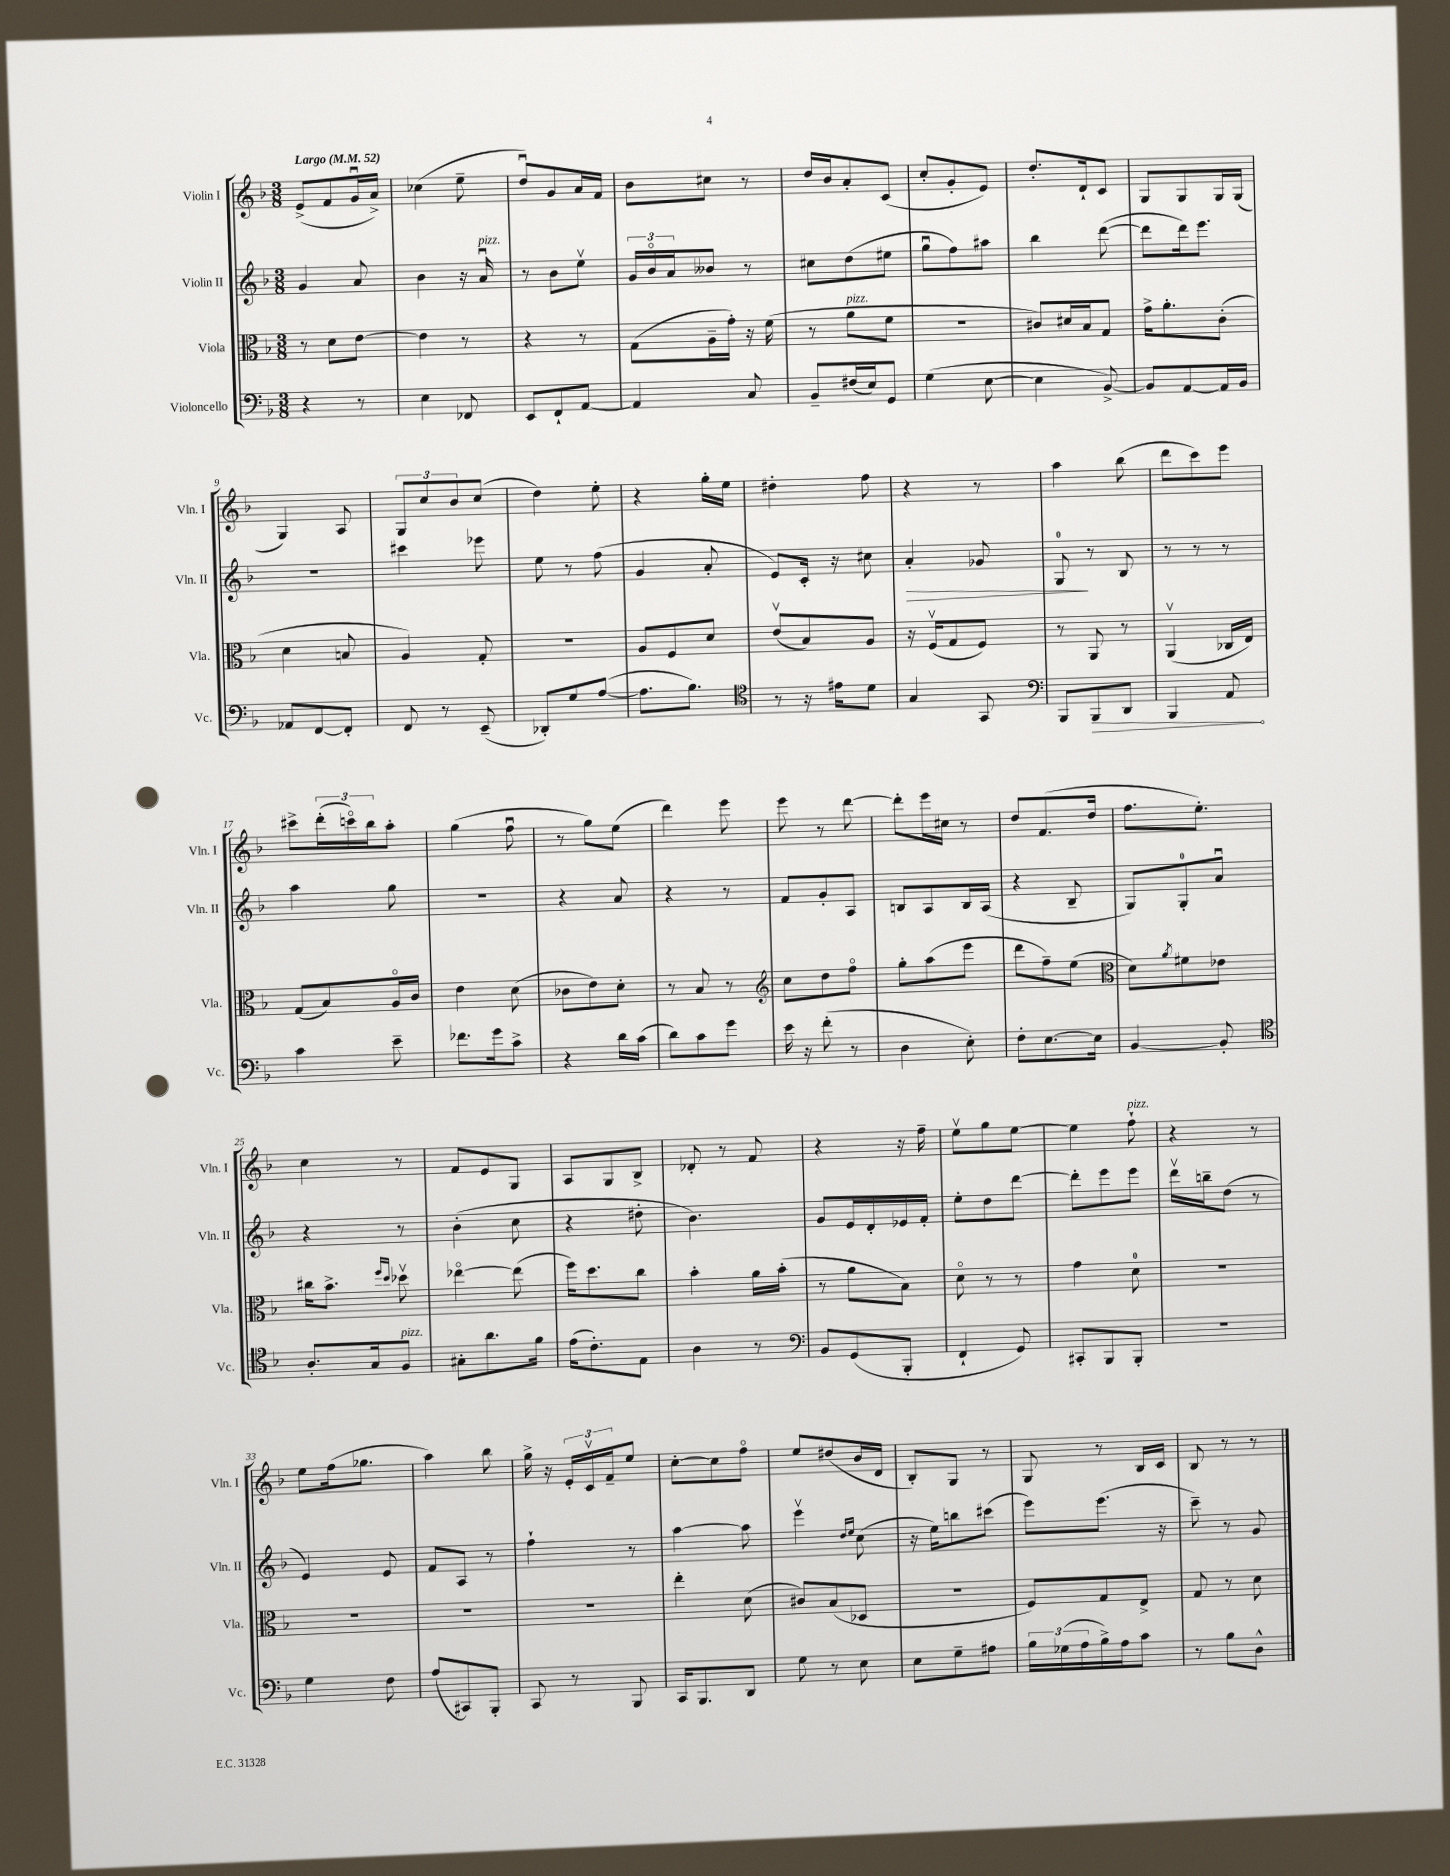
<<
\new StaffGroup <<
\new Staff = "s0" \with { instrumentName = "Violin I" shortInstrumentName = "Vln. I" } {
    \clef treble \key f \major \numericTimeSignature \time 3/8 \tempo "Largo" 4 = 52
    e'8->( f'8 g'16\downbow a'16->) |
    ces''4( e''8-- |
    d''8\downbow) g'8 a'16 f'16 |
    bes'8 cis''8 r8 |
    d''16 bes'16 a'8-. c'8( |
    c''8-. g'8-. e'8) |
    d''8.-. d'16-! c'8 |
    g8 g8 g16 g16( |
    g4) a8 |
    \tuplet 3/2 { g8 c''8 bes'8 } c''8( |
    d''4) e''8-. |
    r4 g''16-. e''16 |
    dis''4-. f''8 |
    r4 r8 |
    a''4 bes''8( |
    d'''8 c'''8) e'''8 |
    cis'''8-> \tuplet 3/2 { d'''16-.( c'''16\flageolet) bes''16 } a''8-. |
    g''4( f''8\downbow |
    r8 g''8) e''8( |
    d'''4) e'''8 |
    e'''8 r8 d'''8~ |
    d'''8-. e'''16 cis''16 r8 |
    d''8 f'8.( d''16 |
    f''8. e''8.-.) |
    c''4 r8 |
    f'8 e'8 g8 |
    a8 g8 bes8-> |
    des'8-. r8 f'8 |
    r4 r16 f''16-- |
    e''8\upbow g''8 e''8~ |
    e''4 f''8-!^\markup { \italic "pizz." } |
    r4 r8 |
    e''8 f''16( ges''8. |
    a''4) bes''8 |
    g''16-> r16 \tuplet 3/2 { e'16-. c'16\upbow f'16-- } e''8 |
    c''8~-. c''8 f''8\flageolet |
    e''8 dis''8( bes'16 d'16 |
    bes8-.) g8 r8 |
    g8 r8 bes16 c'16 |
    bes8 r8 r8 \bar "|." |
}
\new Staff = "s1" \with { instrumentName = "Violin II" shortInstrumentName = "Vln. II" } {
    \clef treble \key f \major \numericTimeSignature \time 3/8
    g'4 a'8 |
    bes'4 r16 a'16\downbow^\markup { \italic "pizz." } |
    r8 bes'8 e''8\upbow |
    \tuplet 3/2 { g'16 bes'16\flageolet a'16 } beses'8 r8 |
    cis''8 d''8( eis''8 |
    g''8\downbow f''8) ais''8 |
    bes''4 d'''8~( |
    d'''8 d'''16) e'''8. |
    R4. |
    cis'''4 ees'''8 |
    e''8 r8 f''8( |
    g'4 a'8-. |
    e'8) c'16-. r16 cis''8 |
    a'4-.\> ges'8 |
    g8-0\! r8 bes8 |
    r8 r8 r8 |
    a''4 g''8 |
    R4. |
    r4 a'8 |
    r4 r8 |
    f'8 g'8-. a8 |
    b8 a8 b16 a16( |
    r4 bes8-- |
    g8) g8-0-. a'8\downbow |
    r4 r8 |
    bes'4-.( c''8 |
    r4 dis''8-. |
    bes'4.) |
    g'8 e'16 d'16-. ees'16 f'16-. |
    e''8-. d''8 d'''8~ |
    d'''8-. e'''8 e'''8 |
    d'''16\upbow b''16-- d''8( r8 |
    e'4) e'8 |
    f'8 a8 r8 |
    f''4-! r8 |
    a''4~ a''8 |
    e'''4\upbow \grace { d''16 e''16 } c''8( |
    r16 e''16) b''8 cis'''8( |
    e'''8) e'''8.( r16 |
    c'''8--) r8 g'8 \bar "|." |
}
\new Staff = "s2" \with { instrumentName = "Viola" shortInstrumentName = "Vla." } {
    \clef alto \key f \major \numericTimeSignature \time 3/8
    r8 d'8 e'8~ |
    e'4 r8 |
    r4 r8 |
    g8( a16-- g'16-.) r16 f'16( |
    r8 a'8^\markup { \italic "pizz." } f'8 |
    R4. |
    cis'8) dis'16 bes16 g8 |
    g'16-> a'8.-. c'8-.( |
    d'4 b8 |
    a4) g8-. |
    R4. |
    a8 f8 d'8 |
    e'8\upbow( bes8) a8 |
    r16 f16\upbow( g8 f8) |
    r8 a,8 r8 |
    a,4\upbow( ces16 e16) |
    g8( bes8) a16\flageolet c'16 |
    e'4 d'8( |
    ces'8 e'8) d'8-. |
    r8 bes8 r8 |
    \clef treble c''8 d''8 f''8\flageolet |
    g''8-. a''8( e'''8 |
    d'''8 f''8--) e''8( |
    \clef alto d'8) \acciaccatura { a'8 } fis'8 ees'8 |
    cis''16 bes'8.-> \grace { f''16 d''16 } des''8\upbow |
    ees''4~\flageolet ees''8( |
    f''16) d''8. c''8 |
    bes'4-. a'16 bes'16-.( |
    r8 a'8 bes8) |
    d'8\flageolet r8 r8 |
    g'4 d'8-0 |
    R4. |
    R4. |
    R4. |
    R4. |
    e''4-. d'8( |
    cis'8) bes8( des8 |
    R4. |
    f8) g8 e8-> |
    g8 r8 d'8 \bar "|." |
}
\new Staff = "s3" \with { instrumentName = "Violoncello" shortInstrumentName = "Vc." } {
    \clef bass \key f \major \numericTimeSignature \time 3/8
    r4 r8 |
    e4 fes,8 |
    e,8 f,8-! a,8~ |
    a,4 c8 |
    bes,8-- fis16( e16) g,8 |
    g4( e8~ |
    e4 bes,8~->) |
    bes,8 a,8~ a,16 bes,16 |
    aes,8 f,8~ f,8-. |
    f,8 r8 e,8--( |
    des,8-.) g8 a8~( |
    a8. bes8.) |
    \clef tenor r8 r16 eis'16 d'8 |
    g4 g,8 |
    \clef bass bes,,8 \once \override Hairpin.circled-tip = ##t bes,,8\> d,8 |
    bes,,4 a,8\! |
    c'4 e'8-- |
    fes'8. g'16 c'8-> |
    r4 d'16 c'16( |
    d'8) c'8 g'8 |
    e'16 r16 f'8-.( r8 |
    d4 e8-.) |
    f8-. e8.~ e16 |
    bes,4~ bes,8-. |
    \clef tenor a8.-. g16 f8^\markup { \italic "pizz." } |
    gis8-. a'8. f'16 |
    e'16( c'8.-.) e8 |
    a4 r8 |
    \clef bass bes,8 g,8( bes,,8-. |
    f,4-! g,8) |
    cis,8-. bes,,8 bes,,8-. |
    R4. |
    g4 f8 |
    a8( cis,8) bes,,8-. |
    c,8 r8 bes,,8 |
    c,16 bes,,8. d,8 |
    g8 r8 e8 |
    e8 g8-- ais8 |
    \tuplet 3/2 { bes16 ges16( a16 } bes16->) a16 c'8 |
    r8 bes8 d8-^ \bar "|." |
}
>>
>>
